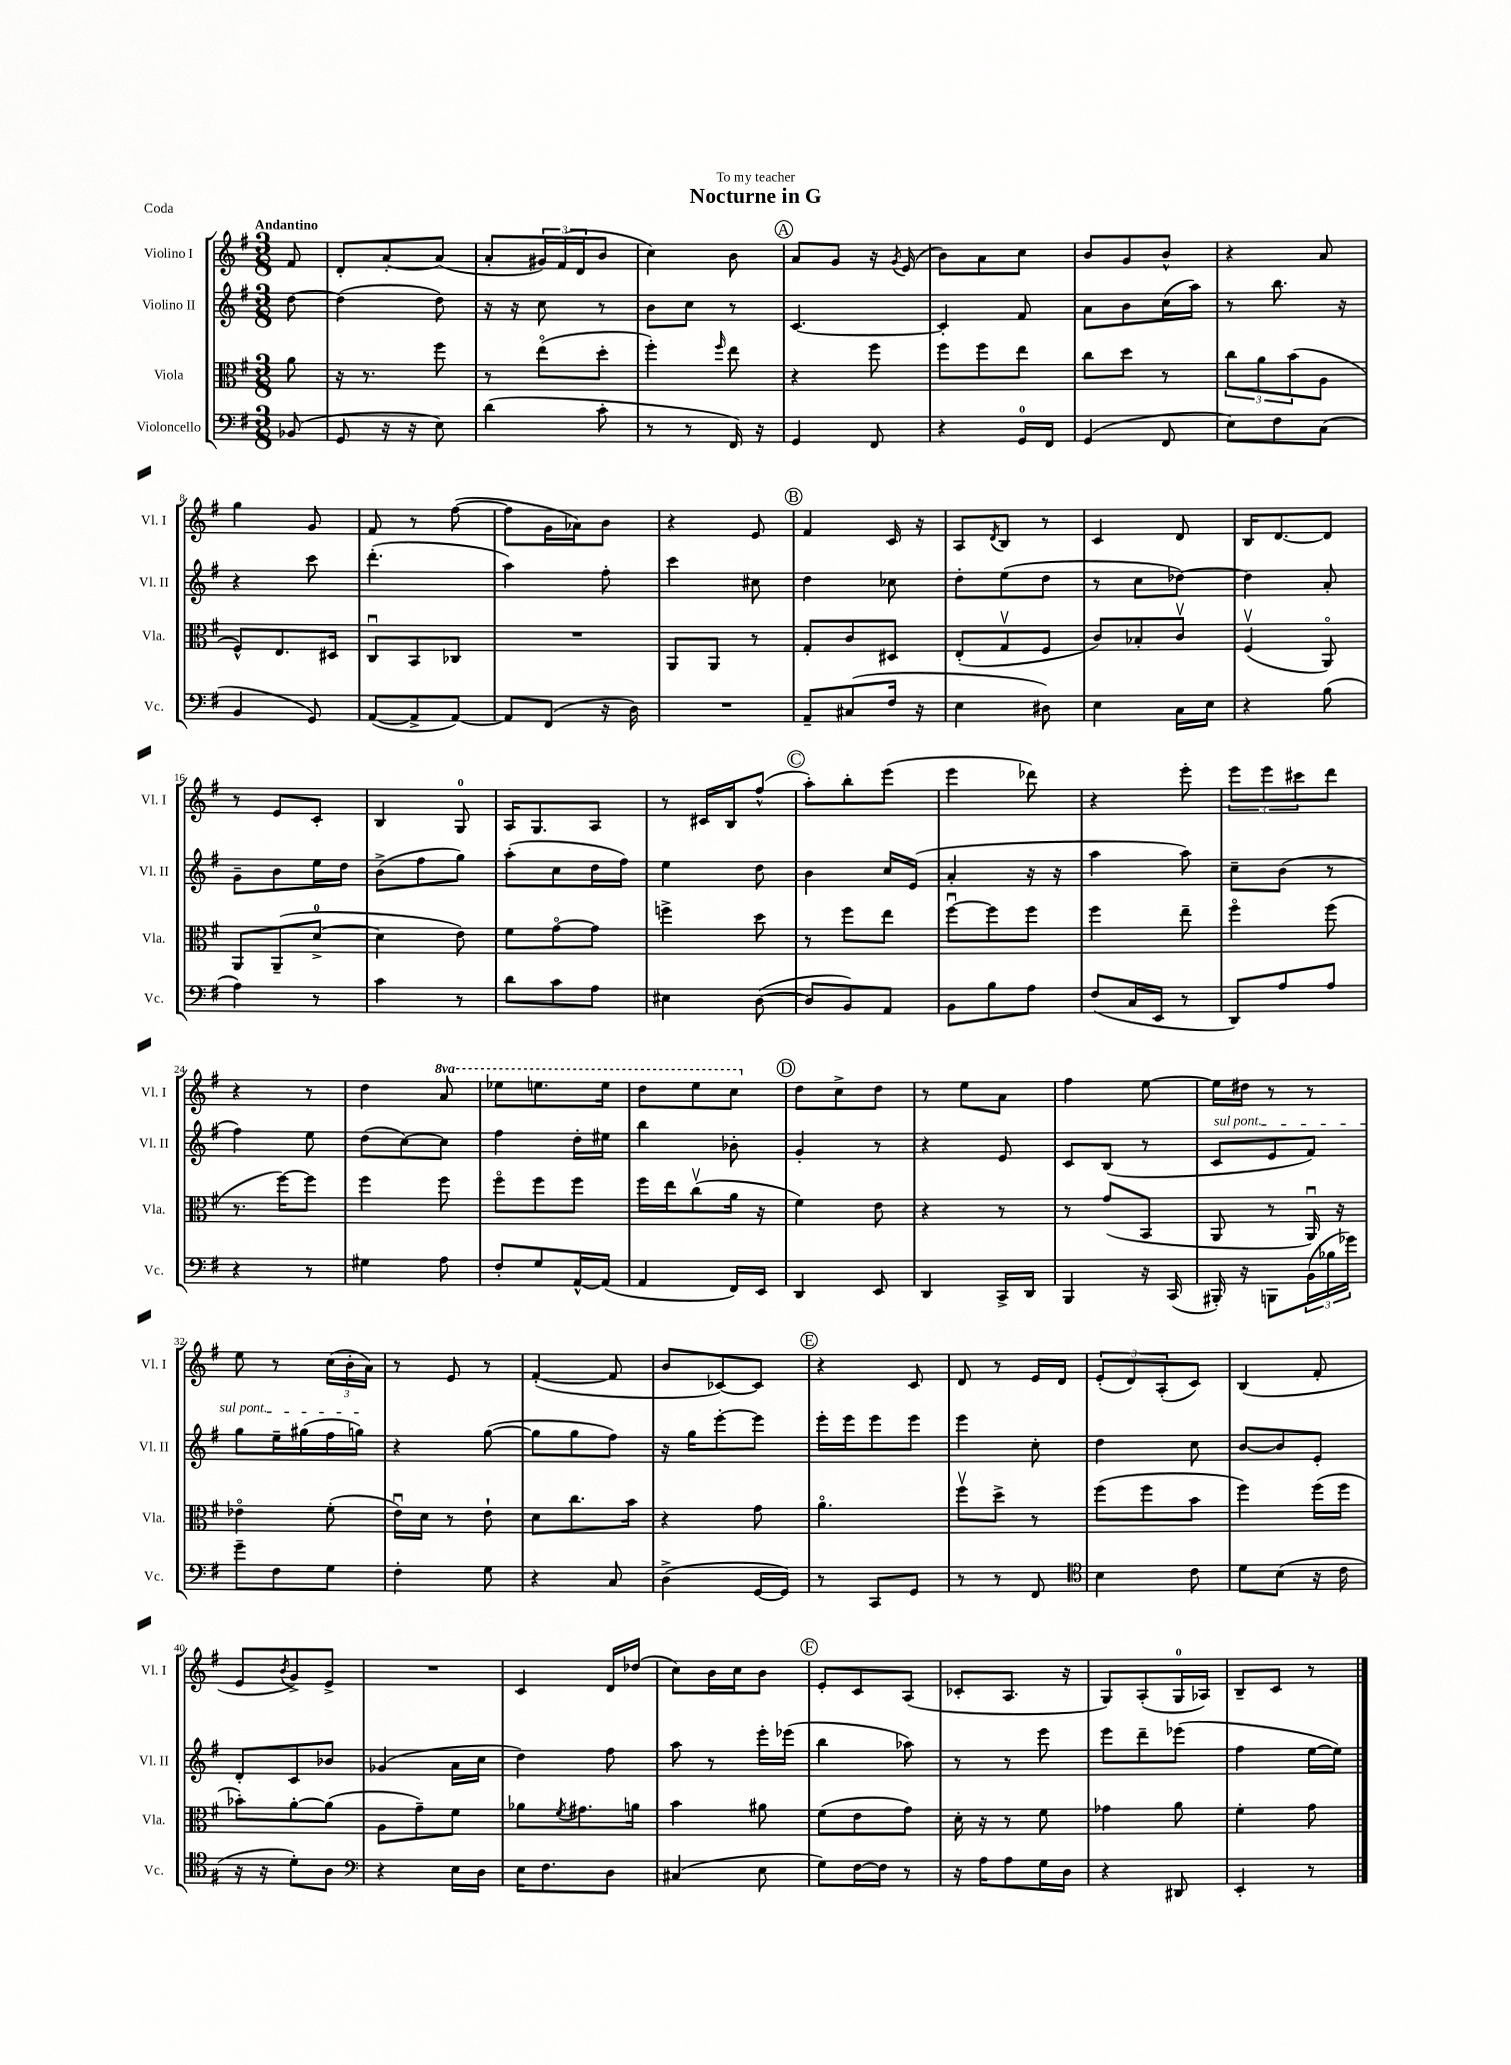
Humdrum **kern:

**kern	**kern	**kern	**kern
*part4	*part3	*part2	*part1
*staff4	*staff3	*staff2	*staff1
*I"Violoncello	*I"Viola	*I"Violino II	*I"Violino I
*I'Vc.	*I'Vla.	*I'Vl. II	*I'Vl. I
*clefF4	*clefC3	*clefG2	*clefG2
*k[f#]	*k[f#]	*k[f#]	*k[f#]
*M3/8	*M3/8	*M3/8	*M3/8
=	=	=	=
!	!	!	!LO:TX:a:B:t=Andantino
(8BB-X/	8a\	[8dd\	8f#/
=1	=1	=1	=1
8GG/	16r	(4dd\]	8d'/L
.	8.r	.	.
16r	.	.	[8a'/
16r	.	.	.
8E\)	8ff#\	8dd\)	(8a/J]
=2	=2	=2	=2
(4d\	8r	16r	8a'/L
.	.	16r	.
.	(8ee\L	8cc\	24g#X/L)
.	.	.	(24f#/
.	.	.	24d/J
8c'\	8dd'\J	8r	8b/J
=3	=3	=3	=3
8r	4ff#'\)	8b\L	4cc\)
8r	.	8cc\J	.
.	16qqff#/	.	.
16FF#/)	8ee\	8r	8b\
16r	.	.	.
!!LO:REH:place=s1:t=A
=4	=4	=4	=4
4GG/	4r	[4.c/	8a/L
.	.	.	8g/J
8FF#/	8ff#\	.	16r
.	.	.	8qg/
.	.	.	(16e/
=5	=5	=5	=5
4r	8ff#\L	4c'/]	8b\L)
.	8ff#\	.	8a\
16GG/LL	8ee\J	8f#/	8cc\J
16FF#/JJ	.	.	.
=6	=6	=6	=6
(4GG/	8cc\L	8a\L	8b/L
.	8dd\J	8b\	8g/
8FF#/	8r	(16cc\L	8b^^/J
.	.	16aa\JJ)	.
=7	=7	=7	=7
8E\L)	12cc\L	8r	4r
.	12a\	.	.
8F#\	.	8.bb\	.
.	(12b\	.	.
(8C\J	8A\J	.	8a/
.	.	16r	.
!!LO:LB:g=z
=8	=8	=8	=8
4BB/	8F#^^/L)	4r	4gg\
.	8.E/	.	.
8GG/)	.	8ccc\	8g/
.	16D#X/Jk	.	.
=9	=9	=9	=9
([8AA/L	8Cu/L	(4.ddd'\	8f#/
8AA^/]	8BB/	.	8r
[8AA/J)	8C-X/J	.	([8ff#\
=10	=10	=10	=10
8AA/L]	4.r	4aa\)	8ff#\L]
(8FF#/J	.	.	16g\L
.	.	.	16a-X\J)
16r	.	8ff#'\	8b\J
16D\)	.	.	.
=11	=11	=11	=11
4.r	8AA/L	4ccc\	4r
.	8AA/J	.	.
.	8r	8cc#X\	8e/
!!LO:REH:place=s1:t=B
=12	=12	=12	=12
8AA~/L	8G'/L	4dd\	4f#/
(8C#X/	8c/	.	.
16F#/Jk	8D#X/J	8cc-X\	16c/
16r	.	.	16r
=13	=13	=13	=13
4E\	(8E'/L	8dd'\L	8A/L
.	.	.	8qd/
.	8Gv/	(8ee\	8B/J
8D#X\)	8F#/J	8dd\J	8r
=14	=14	=14	=14
4E\	8c/L)	8r	4c/
.	8B-X'/	8cc\L	.
16C\LL	8cv/J	[8dd-X\J)	8d/
16E\JJ	.	.	.
=15	=15	=15	=15
4r	(4F#v/	4dd-\]	16B/KL
.	.	.	[8.d/
(8B\	8AA/)	8a'/	8d/J]
!!LO:LB:g=z
=16	=16	=16	=16
4A\)	8AA/L	8g~\L	8r
.	(8AA~/	8b\	8e/L
8r	[8d^/J	16ee\L	8c'/J
.	.	16dd\JJ	.
=17	=17	=17	=17
4c\	4d\]	(8b^\L	4B/
.	.	8ff#\	.
8r	8e\)	8gg\J)	8G/
=18	=18	=18	=18
8d\L	8f#\L	(8aa'\L	16A/KL
.	.	.	8.G/
8c\	[8g\	8cc\	.
8A\J	8g\J]	16dd\L	8A/J
.	.	16ff#\JJ)	.
=19	=19	=19	=19
4E#X\	4ffn^\	4ee\	8r
.	.	.	16c#X/LL
.	.	.	16B/J
([8D\	8dd\	8dd\	(8ff#^^/J
!!LO:REH:place=s1:t=C
=20	=20	=20	=20
8D/L]	8r	4b\	8aa'\L)
8BB/)	8ff#\L	.	8bb'\
8AA/J	8ee\J	16cc/LL	(8eee\J
.	.	(16e/JJ	.
=21	=21	=21	=21
8BB\L	[8ff#u\L	4a'/	4eee\
8B\	8ff#\]	.	.
8A\J	8ff#\J	16r	8ddd-X\)
.	.	16r	.
=22	=22	=22	=22
(8F#/L	4ff#\	4aa\	4r
16C/L	.	.	.
16EE/JJ	.	.	.
8r	8ee~\	8aa\)	8eee'\
=23	=23	=23	=23
8DD/L)	4ff#\	8cc~\L	12eee\L
.	.	.	12eee\
8A/	.	(8b\J	.
.	.	.	12ccc#X\
8A/J	(8ff#\	8r	8ddd\J
!!LO:LB:g=z
=24	=24	=24	=24
4r	8.r	4ff#\)	4r
.	[16ff#\KL)	.	.
8r	8ff#\J]	8ee\	8r
=25	=25	=25	=25
4G#X\	4ff#\	(8dd\L	4dd\
.	.	[8cc\)	.
*	*	*	*8va
8A\	8ff#\	8cc\J]	8aa/
=26	=26	=26	=26
8F#'/L	8ff#\L	4ff#\	8eee-X\L
8G/	8ff#\	.	8.eeen\
[16AA^^/L	8ff#\J	16dd'\LL	.
(16AA/JJ]	.	16ee#X\JJ	16eee\Jk
=27	=27	=27	=27
4AA/	16ff#\LL	4bb\	8ddd\L
.	16ee\J	.	.
.	(8ccv\	.	8eee\
16FF#/LL)	16a\Jk	8b-X'\	8ccc\J
16EE/JJ	16r	.	.
!!LO:REH:place=s1:t=D
=28	=28	=28	=28
*	*	*	*X8va
4DD/	4f#\)	4g'/	8dd\L
.	.	.	8cc^\
8EE/	8e\	8r	8dd\J
=29	=29	=29	=29
4DD/	4r	4r	8r
.	.	.	8ee\L
16CC^/LL	8r	8e/	8a\J
16DD/JJ	.	.	.
=30	=30	=30	=30
4BBB/	8r	8c/L	4ff#\
.	(8g/L	(8B/J	.
16r	8BB/J	8r	[8ee\
(16CC/	.	.	.
=31	=31	=31	=31
!	!	!LO:TX:a:i:t=sul pont.	!
16BBB#X'/)	8AA/	8c/L	16ee\LL]
16r	.	.	16dd#X\JJ
8BBBn\L	8r	8e/	8r
(24BB\L	16AAu/)	8f#/J)	8r
24B-X\	.	.	.
.	16r	.	.
24g-X\JJ)	.	.	.
!!LO:LB:g=z
=32	=32	=32	=32
8g~\L	4e-X\	8gg\L	8ee\
8F#\	.	16ee~\L	8r
.	.	(16gg#X\	.
8G\J	(8f#'\	16ff#\	(24cc\LL
.	.	.	24b'\
.	.	16ggn\JJ)	.
.	.	.	24a\JJ)
=33	=33	=33	=33
4F#'\	16eu\LL)	4r	8r
.	16d\JJ	.	.
.	8r	.	8e/
8G\	8e`\	([8gg\	8r
=34	=34	=34	=34
4r	8d\L	8gg\L]	([4f#'/
.	8.cc\	8gg\	.
8C/	.	8ff#\J)	8f#/]
.	16b\Jk	.	.
=35	=35	=35	=35
(4D^\	4r	16r	8b/L
.	.	16gg\KL	.
.	.	[8eee'\	[8c-X/)
[16GG/LL	8g\	8eee\J]	8c-/J]
16GG/JJ])	.	.	.
!!LO:REH:place=s1:t=E
=36	=36	=36	=36
8r	4.a\	16eee'\LL	4r
.	.	16eee\J	.
8CC/L	.	8eee\	.
8GG/J	.	8eee\J	8c/
=37	=37	=37	=37
8r	8ff#v\L	4eee\	8d/
8r	8dd^\J	.	8r
8FF#/	8r	8cc'\	16e/LL
.	.	.	16d/JJ
=38	=38	=38	=38
*clefC4	*	*	*
4B\	(8ff#\L	4dd\	(12e'/L
.	.	.	12d/)
.	8ff#\	.	.
.	.	.	(12A'/
8c\	8b\J	8cc\	8c/J)
=39	=39	=39	=39
8d\L	4ff#\)	[8b/L	(4B/
(8B\J	.	8b/]	.
16r	(16ff#\LL	8e'/J	8f#'/
16c\	16ff#\JJ	.	.
!!LO:LB:g=z
=40	=40	=40	=40
16r	8b-X'\L)	8d'/L	8e/L
16r	.	.	.
.	.	.	8qb/
8d'\L)	[8a'\	8c/	8g^/)
8A\J	(8a\J]	8b-X/J	8e^/J
=41	=41	=41	=41
*clefF4	*	*	*
4r	8A\L	(4g-X/	4.r
.	8g~\)	.	.
16E\LL	8f#\J	16a\LL	.
16D\JJ	.	16cc\JJ	.
=42	=42	=42	=42
16E\KL	8a-X\L	4dd\)	4c/
8.F#\	.	.	.
.	8qf#/	.	.
.	8.g#X\	.	.
8D\J	.	8ff#\	16d/LL
.	16an\Jk	.	(16dd-X/JJ
=43	=43	=43	=43
(4C#X/	4b\	8aa\	8cc\L)
.	.	8r	16b\L
.	.	.	16cc\J
8E\	8a#X\	16eee'\LL	8b\J
.	.	(16eee-X\JJ	.
!!LO:REH:place=s1:t=F
=44	=44	=44	=44
8G\L)	(8f#\L	4bb\	8e'/L
[16F#\L	8e\	.	8c/
16F#\JJ]	.	.	.
8r	8g\J)	8aa-X\)	(8A/J
=45	=45	=45	=45
16r	16d'\	8r	8c-X'/L
16A\KL	16r	.	.
8A\	8r	8r	8.A/J
16G\L	8f#\	8eee\	.
16D\JJ	.	.	16r
=46	=46	=46	=46
4r	4g-X\	8eee\L	8G/L)
.	.	8ddd~\	(8A'/
8DD#X/	8a\	(8eee-X\J	16G/L
.	.	.	16A-X/JJ)
=47	=47	=47	=47
4EE'/	4f#'\	4ff#\	8B~/L
.	.	.	8c/J
8r	8g\	[16ee\LL	8r
.	.	16ee\JJ])	.
==	==	==	==
*-	*-	*-	*-
